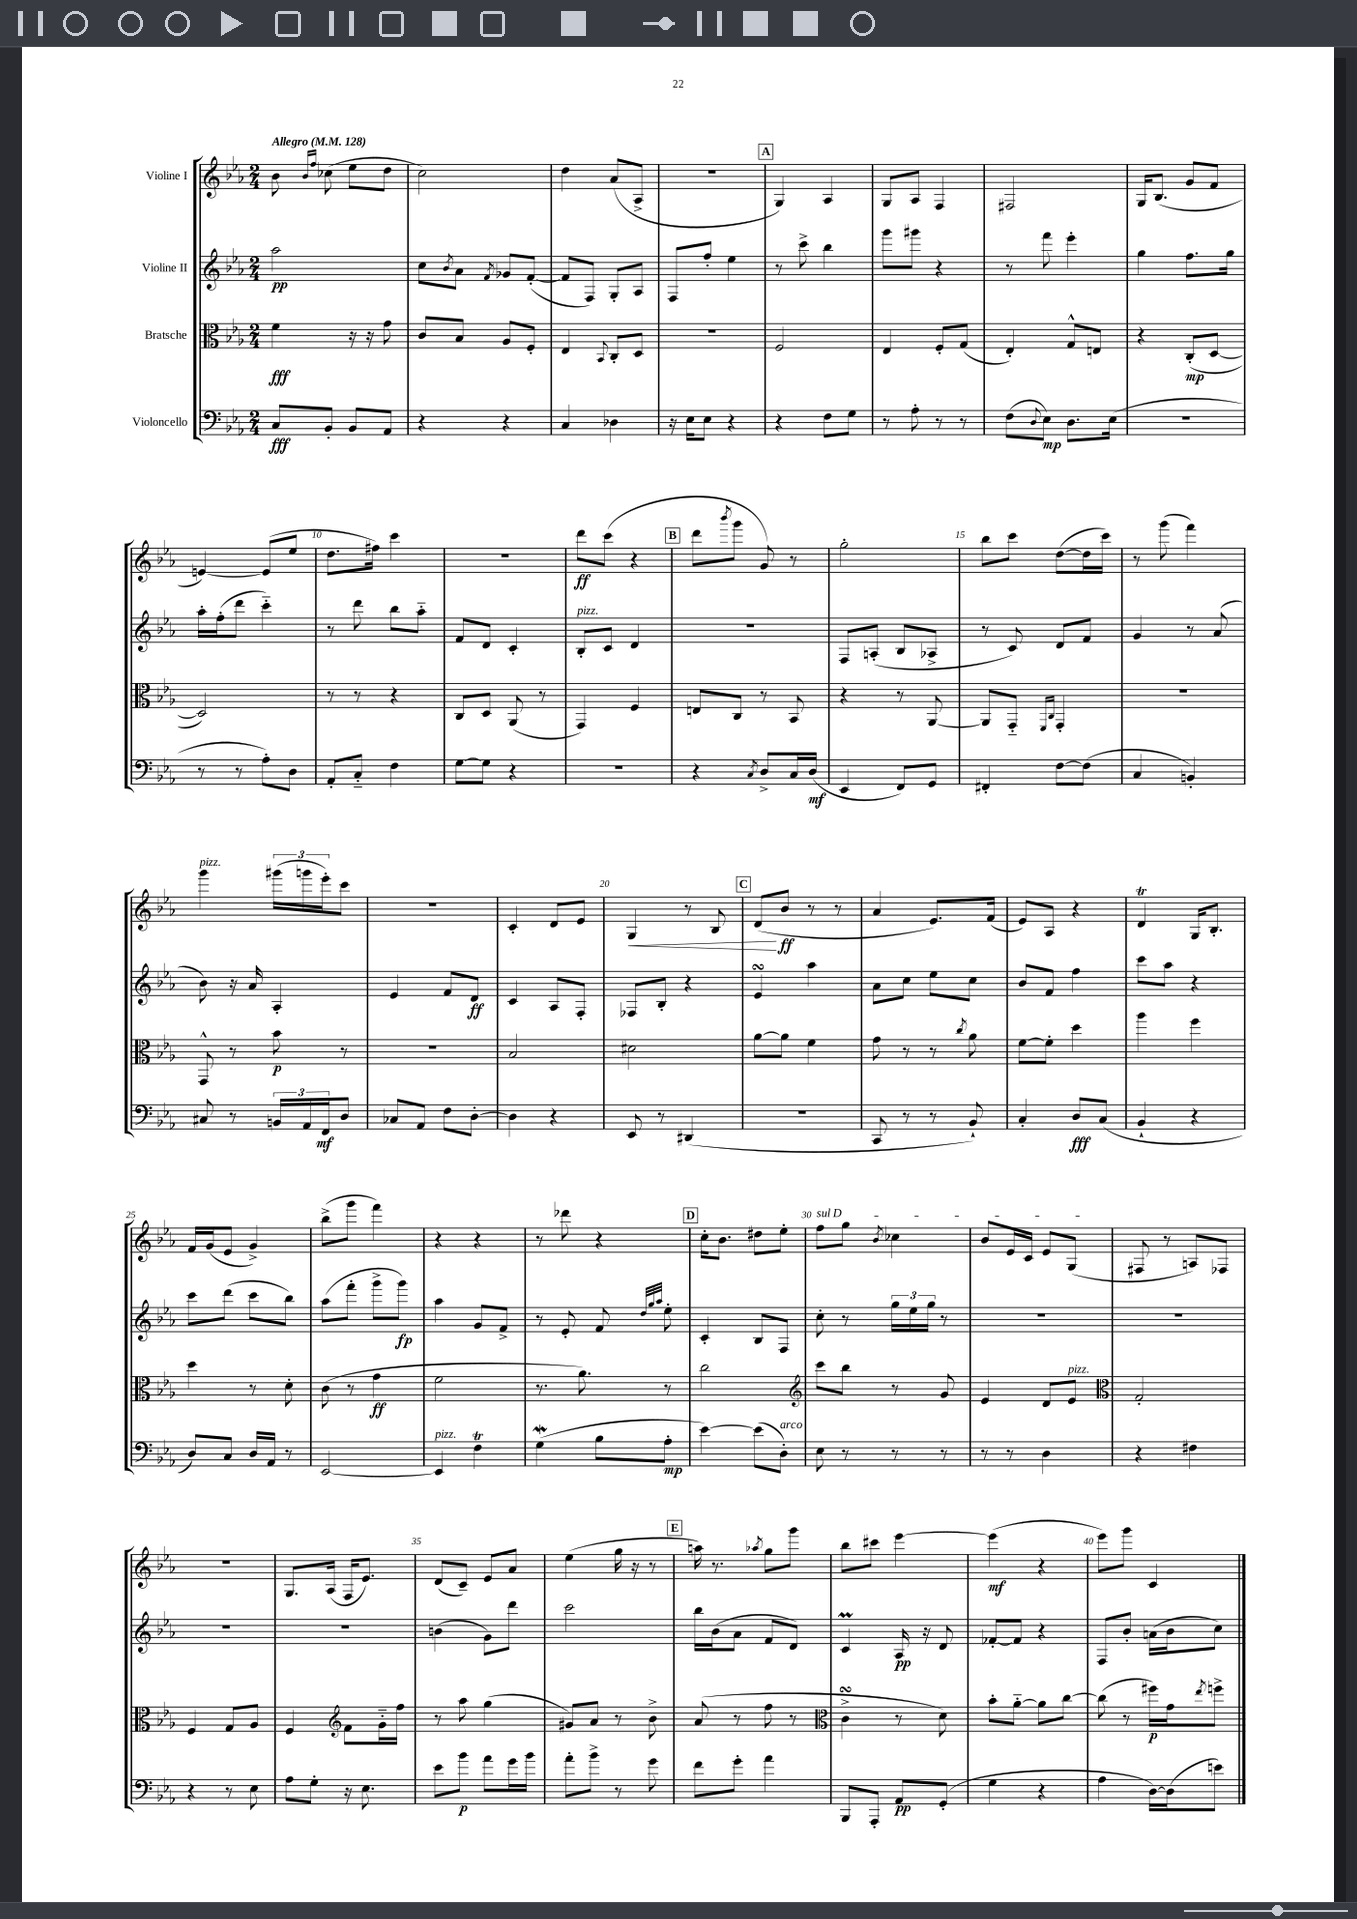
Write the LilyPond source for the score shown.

<<
\new StaffGroup <<
\new Staff = "s0" \with { instrumentName = "Violine I" } {
    \clef treble \key ees \major \numericTimeSignature \time 2/4 \tempo "Allegro" 4 = 128
    bes'8 \grace { bes'16 f''16 } ces''8( ees''8 d''8 |
    c''2) |
    d''4 aes'8( aes8-> |
    r2 |
    \mark \markup { \box "A" } g4) aes4 |
    g8 aes8 f4 |
    fis2 |
    g16 bes8.( g'8 f'8 |
    e'4~) e'8( ees''8 |
    d''8. fis''16) c'''4 |
    R2 |
    d'''8\ff c'''8( r4 |
    \mark \markup { \box "B" } d'''8 \acciaccatura { bes'''8 } g'''8 g'8) r8 |
    g''2-. |
    bes''8 c'''8 d''8~( d''16 c'''16) |
    r8 g'''8( f'''4) |
    g'''4^\markup { \italic "pizz." } \tuplet 3/2 { gis'''16( g'''16 ees'''16-.) } c'''8 |
    r2 |
    c'4-. d'8 ees'8 |
    g4\< r8 bes8 |
    \mark \markup { \box "C" } d'8\!( bes'8\ff r8 r8 |
    aes'4 ees'8.) f'16( |
    ees'8) aes8 r4 |
    d'4\trill g16 bes8.-. |
    f'16 g'16( ees'8 g'4->) |
    bes''8->( g'''8 f'''4) |
    r4 r4 |
    r8 des'''8 r4 |
    \mark \markup { \box "D" } c''16-. bes'8. dis''8 ees''8-. |
    \once \override TextSpanner.bound-details.left.text = \markup { \italic "sul D" } f''8\startTextSpan g''8 \acciaccatura { bes'8 } ces''4 |
    bes'8 ees'16 c'16 ees'8 g8\stopTextSpan( |
    fis8 r8 a8) fes8 |
    r2 |
    g8. aes16( f16 ees'8.) |
    d'8( c'8--) ees'8 aes'8 |
    ees''4( g''16 r16 r8 |
    \mark \markup { \box "E" } a''16) r8. \acciaccatura { aes''8 } g''8 g'''8 |
    bes''8 cis'''8 ees'''4~ |
    ees'''4\mf( r4 |
    ees'''8) g'''8 c'4 \bar "|." |
}
\new Staff = "s1" \with { instrumentName = "Violine II" } {
    \clef treble \key ees \major \numericTimeSignature \time 2/4
    aes''2\pp |
    c''8 \acciaccatura { bes'8 } aes'8 \acciaccatura { f'8 } ges'8 f'8~-.( |
    f'8 f8) g8-. aes8 |
    f8 f''8-. ees''4 |
    \mark \markup { \box "A" } r8 c'''8-> bes''4 |
    g'''8 gis'''8 r4 |
    r8 f'''8 ees'''4-. |
    g''4 f''8. g''16 |
    aes''16-. f''16-.( d'''8 c'''4-_) |
    r8 d'''8 bes''8 aes''8-_ |
    f'8 d'8 c'4-. |
    bes8-.^\markup { \italic "pizz." } c'8 d'4 |
    \mark \markup { \box "B" } r2 |
    f8 a8-.( bes8 aes8-> |
    r8 c'8) d'8 f'8 |
    g'4 r8 aes'8( |
    bes'8) r16 aes'16 aes4-. |
    ees'4 f'8 d'8\ff |
    c'4 aes8 f8-. |
    fes8 bes8-. r4 |
    \mark \markup { \box "C" } ees'4\turn aes''4 |
    aes'8 c''8 ees''8 c''8 |
    bes'8 f'8 f''4 |
    c'''8 aes''8 r4 |
    c'''8 d'''8( c'''8 bes''8) |
    aes''8( f'''8-. g'''8-> g'''8\fp) |
    aes''4 g'8 f'8-> |
    r8 ees'8-. f'8 \grace { d''32 g''32 aes''32 } ees''8-. |
    \mark \markup { \box "D" } c'4-. bes8 f8 |
    c''8-. r8 \tuplet 3/2 { g''16 ees''16 g''16 } r8 |
    R2 |
    R2 |
    R2 |
    R2 |
    b'4( g'8) d'''8 |
    c'''2 |
    \mark \markup { \box "E" } bes''16 bes'16( aes'8 f'8 d'8) |
    c'4\prall aes16\pp r16 d'8 |
    fes'8~-. fes'8 r4 |
    f8 bes'8-. a'16( bes'16 c''8) \bar "|." |
}
\new Staff = "s2" \with { instrumentName = "Bratsche" } {
    \clef alto \key ees \major \numericTimeSignature \time 2/4
    f'4\fff r16 r16 g'8 |
    c'8 bes8 aes8 f8-. |
    ees4 \appoggiatura { bes,8 } c8-. d8 |
    R2 |
    \mark \markup { \box "A" } f2 |
    ees4 f8-. g8( |
    ees4-.) g8-^ e8 |
    r4 c8-.\mp( d8~ |
    d2) |
    r8 r8 r4 |
    c8 d8 aes,8( r8 |
    g,4) f4 |
    \mark \markup { \box "B" } e8 c8 r8 bes,8 |
    r4 r8 aes,8~ |
    aes,8 g,8-_ \grace { f,16 c16 } g,4-. |
    r2 |
    g,8-^ r8 bes'8\p r8 |
    R2 |
    bes2 |
    dis'2 |
    \mark \markup { \box "C" } aes'8~ aes'8 f'4 |
    g'8 r8 r8 \acciaccatura { c''8 } aes'8 |
    f'8~ f'8-. d''4 |
    aes''4 f''4 |
    d''4 r8 d'8-. |
    c'8( r8 g'4\ff |
    f'2 |
    r8. aes'8.) r8 |
    \mark \markup { \box "D" } c''2 |
    \clef treble c'''8 bes''8 r8 g'8 |
    ees'4 d'8 ees'8^\markup { \italic "pizz." } |
    \clef alto g2-. |
    f4 g8 aes8 |
    f4 \clef treble f'8 g'16-_ f''16 |
    r8 aes''8 g''4( |
    gis'8) aes'8 r8 bes'8-> |
    \mark \markup { \box "E" } aes'8( r8 f''8 r8 |
    \clef alto c'4->\turn r8 d'8) |
    bes'8-. aes'8~-_ aes'8 c''8~ |
    c''8( r8 fis''16\p) g'16 \acciaccatura { ees''8 } f''8-> \bar "|." |
}
\new Staff = "s3" \with { instrumentName = "Violoncello" } {
    \clef bass \key ees \major \numericTimeSignature \time 2/4
    c8\fff bes,8-. bes,8 aes,8 |
    r4 r4 |
    c4 des4 |
    r16 ees16 ees8 r4 |
    \mark \markup { \box "A" } r4 f8 g8 |
    r8 aes8-. r8 r8 |
    f8( \appoggiatura { d8 } ees8\mp) d8. ees16( |
    R2 |
    r8 r8 aes8-.) d8 |
    aes,8-. c8-_ f4 |
    g8~ g8 r4 |
    r2 |
    \mark \markup { \box "B" } r4 \acciaccatura { c8 } d8-> c16 d16\mf( |
    ees,4 f,8) g,8 |
    fis,4-. f8~ f8( |
    c4 b,4-.) |
    cis8 r8 \tuplet 3/2 { b,16 aes,16 f,16\mf } d8 |
    ces8 aes,8 f8 d8~-. |
    d4 r4 |
    ees,8 r8 dis,4( |
    \mark \markup { \box "C" } R2 |
    c,8 r8 r8 bes,8-!) |
    c4-. d8\fff c8( |
    bes,4-! r4 |
    d8) c8 d16 aes,16 r8 |
    ees,2~ |
    ees,4^\markup { \italic "pizz." } f4\trill |
    g4\mordent( bes8 aes8-.\mp |
    \mark \markup { \box "D" } ees'4~) ees'8( d8-.^\markup { \italic "arco" }) |
    ees8 r8 r8 r8 |
    r8 r8 d4 |
    r4 fis4 |
    r4 r8 ees8 |
    aes8 g8-. r16 ees8. |
    ees'8 bes'8\p aes'8 g'16 bes'16 |
    aes'8-. bes'8-> r8 g'8 |
    \mark \markup { \box "E" } f'8 g'8-. aes'4 |
    bes,,8 aes,,8-. aes,8\pp g,8-.( |
    g4 r4 |
    aes4 d16~) d16( e'8) \bar "|." |
}
>>
>>
\layout { \context { \Score \override BarNumber.break-visibility = ##(#f #t #t) barNumberVisibility = #(every-nth-bar-number-visible 5) } }
